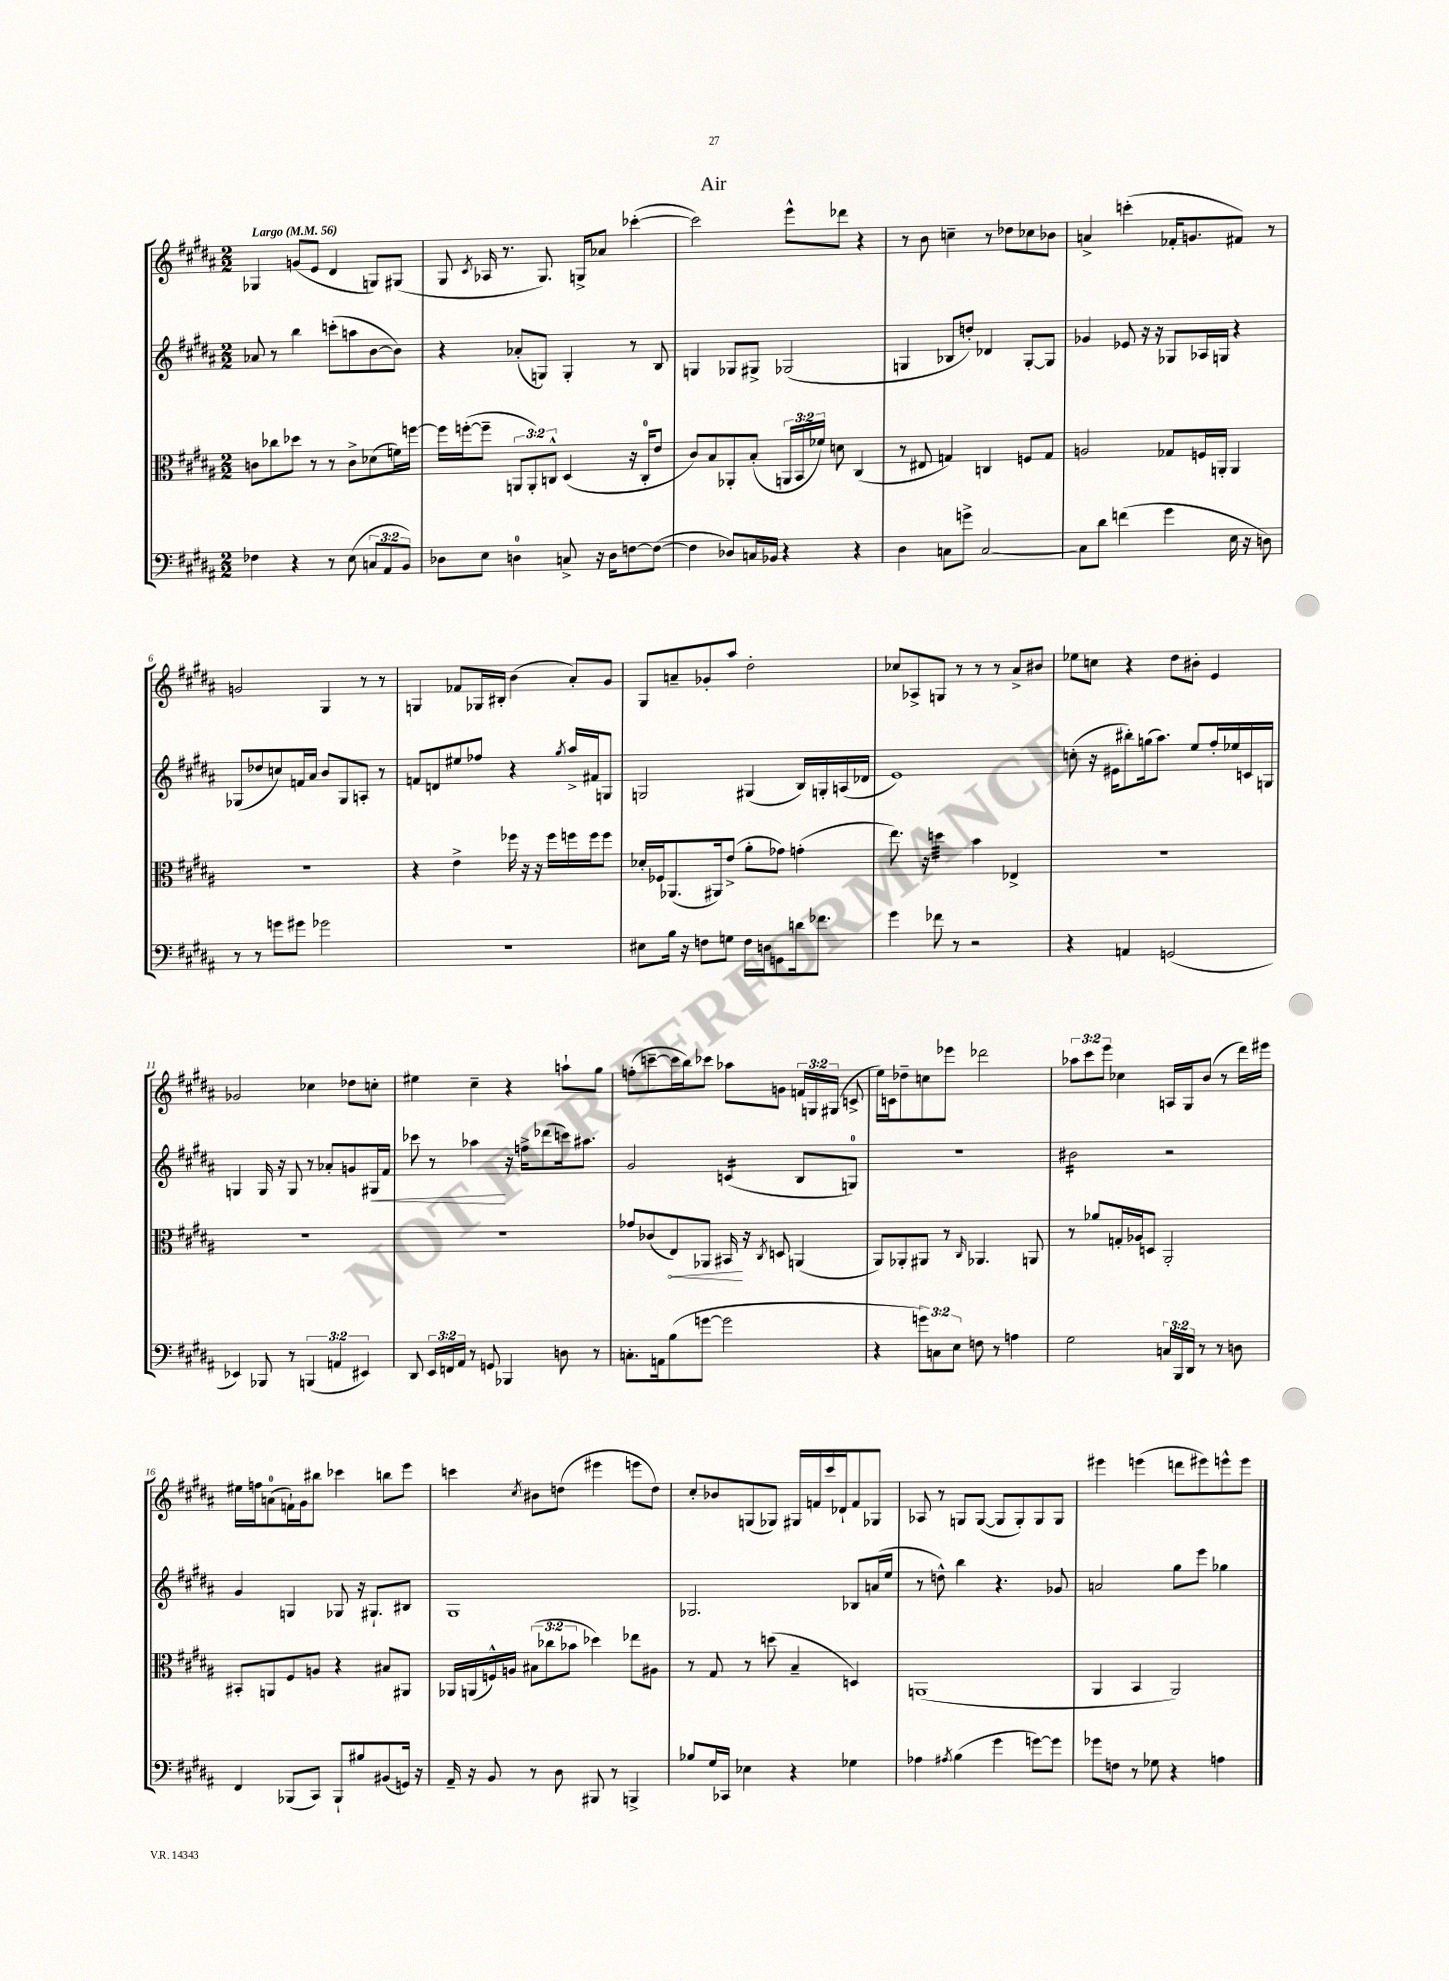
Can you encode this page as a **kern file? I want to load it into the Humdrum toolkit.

**kern	**kern	**kern	**kern
*staff4	*staff3	*staff2	*staff1
*clefF4	*clefC3	*clefG2	*clefG2
*k[f#c#g#d#a#]	*k[f#c#g#d#a#]	*k[f#c#g#d#a#]	*k[f#c#g#d#a#]
*M2/2	*M2/2	*M2/2	*M2/2
*MM56	*MM56	*MM56	*MM56
4F-	8c	8a-	4G-
.	8cc-	8r	.
4r	8dd-	4bb	(8g
.	8r	.	8e
8r	8r	(8ccc'	4d#
(8E	8c^	8aa	.
12C	(8d-	[8b	8G)
12AA#	.	.	.
.	16f)	8b])	(8G#
12BB)	.	.	.
.	[16ff	.	.
=	=	=	=
8D-	16ff]	4r	8G#
.	([16ff'	.	.
.	.	.	8qc#
8E	8ff~]	.	16A-
.	.	.	8.r
4D	12AA	(8a-'	.
.	12AA')	.	.
.	.	8G)	8.G#)
.	12C^^	.	.
8C^	(4D#	4G'	.
.	.	.	16G^
16r	.	.	8a-
16D	.	.	.
[8F	16r	8r	([4ccc-'
.	16C'	.	.
(8F_	8e	8B	.
=	=	=	=
4F]	8c#)	4G	2ccc-])
.	8B	.	.
8D-)	8AA-'	8G-	.
16C	(8B'	8G#^	.
16BB-	.	.	.
4r	24AA	(2G-	8eee^^
.	24BB	.	.
.	24f-)	.	.
.	8d	.	8ddd-
4r	(4C#	.	4r
=	=	=	=
4D#	8r	4G	8r
.	8E#	.	8b
8C	4G)	8B-	4cc~
8g^	.	8dd')	.
[2C	4C	4d-	8r
.	.	.	8dd-
.	8F	[8G'	8cc-
.	8G	8G]	8b-
=	=	=	=
8C]	2A	4g-	4a^
8d#	.	.	.
(4f	.	8e-	(4ccc'
.	.	16r	.
.	.	16r	.
4g#	8G-	8G-	16f-'
.	.	.	8.g
.	16F	16A-	.
.	16AA'	16G	.
16E	4AA	4r	8f#)
16r	.	.	.
8D)	.	.	8r
=	=	=	=
8r	1r	(8G-	2g
8r	.	8dd-	.
8g	.	8cc)	.
8g#	.	16f	.
.	.	16a#	.
2g-	.	8b	4G#
.	.	8G-	.
.	.	8A'	8r
.	.	8r	8r
=	=	=	=
1r	4r	8f	4G
.	.	8d	.
.	4e^	8ee#	8f-
.	.	8ff-	16G-
.	.	.	16B#'
.	16ff-	4r	(4b
.	16r	.	.
.	16r	.	.
.	16ff-	.	.
.	.	8qgg#	.
.	16ff	16aa#^	8a#')
.	16ff	16f#	.
.	8ff	8G	8g#
=	=	=	=
8E#	16d-'	2G	8G#
.	16F-	.	.
16B	(8.AA-	.	8a~
16r	.	.	.
8F	.	.	8g-'
.	16AA#)	.	.
8G	(8e^	.	8aa#
16F	8a#'	(4G#	2dd#'
16D	.	.	.
8GG	8g-)	.	.
16d	(4g'	16B)	.
8.f-	.	16G'	.
.	.	(16A	.
.	.	16d-	.
=	=	=	=
4g#	8.ee)	1e)	8cc-
.	.	.	8A-^
.	16r	.	.
8f-	4dd	.	8G
8r	.	.	8r
2r	4b	.	8r
.	.	.	8r
.	4E-^	.	8a#^
.	.	.	8b#
=	=	=	=
4r	1r	(8cc'	8ee-
.	.	16r	8cc
.	.	16e#	.
4AA	.	8bb#')	4r
.	.	(16gg	.
.	.	8.aa#)	.
(2GG	.	.	8dd#
.	.	8ee	8b#'
.	.	16ff#'	4e
.	.	16ee-	.
.	.	16c	.
.	.	16G	.
=	=	=	=
4EE-)	1r	4G	2g-
8BBB-	.	16G	.
.	.	16r	.
8r	.	8G	.
(6BBB	.	8r	4cc-
.	.	8a-'	.
6AA	.	.	.
.	.	8g	8dd-
6EE#)	.	.	.
.	.	16G#	8cc'
.	.	16f#	.
=	=	=	=
8DD#	1r	8ccc-	4ee#
24EE	.	8r	.
24FF	.	.	.
24AA#	.	.	.
8r	.	4aa-	4cc#~
8GG	.	.	.
4BBB-	.	16r	4r
.	.	16ff^	.
.	.	(8ddd-	.
8D	.	16ccc)	8aa`
.	.	8.aa#	.
8r	.	.	8gg#
=	=	=	=
8.C'	8g-	2g#	(8ff'
.	(8c-	.	[8ccc~
16AA	.	.	.
(8B	8E)	.	16ccc]
.	.	.	16bb)
[8g	8AA-	.	8ccc-
2g]	16BB#	(4c	8aa-
.	16r	.	.
.	8qC#	.	.
.	8D	.	8g
.	(4AA	8B	24f
.	.	.	24G
.	.	.	(24G#
.	.	8G)	8c^
=	=	=	=
4r	8AA#)	1r	16ee)
.	.	.	16c
.	8AA-'	.	8dd-~
12g)	8AA#	.	8cc
12C	.	.	.
.	8r	.	8eee-
12E	.	.	.
.	16qqC#	.	.
8F	4.AA-	.	2ddd-
8r	.	.	.
4A	.	.	.
.	8AA	.	.
=	=	=	=
2G#	8r	2b#	12aa-
.	.	.	12ccc#
.	8a-	.	.
.	.	.	12eee
.	16G'	.	4cc-
.	16A-	.	.
.	8D	.	.
24C	2AA#'	2r	16A
24BBB	.	.	.
.	.	.	16G#
24DD#	.	.	.
8r	.	.	(8b
8r	.	.	8r
8D	.	.	16ddd#)
.	.	.	16eee#
=	=	=	=
4FF#	8BB#'	4g#	16ee#
.	.	.	16ff
.	8AA	.	(8a
(8BBB-	8F#	4G	16f`)
.	.	.	16g#
8CC#)	8A	.	8bb#
8BBB-`	4r	8G-	4ccc-
8B#	.	16r	.
.	.	8.G#`	.
(8BB#	8B#	.	8bb
16GG)	8AA#	8B#	8eee
16r	.	.	.
=	=	=	=
16AA#~	16AA-	1G#	4ccc
16r	(16AA	.	.
8BB	16F^^)	.	.
.	16A	.	.
.	.	.	8qcc#
8r	(12B#	.	8b#
.	12cc-	.	.
8D#	.	.	(8dd
.	12b-	.	.
8BBB#	4dd-)	.	4eee#
8r	.	.	.
4BBB^	8ee-	.	8eee
.	8A#	.	8dd)
=	=	=	=
8B-	8r	2.G-	8cc#'
16G#	8G#	.	8b-
16CC-	.	.	.
4E-	8r	.	(8G
.	(8dd	.	8G-)
4r	4B~	.	16G#
.	.	.	16f
.	.	.	16ccc#
.	.	.	16d-`
4G-	4D)	8B-	8f
.	.	(16a	8G-
.	.	16ee	.
=	=	=	=
4A-	(1AA	8r	8A-
.	.	8dd^^)	8r
8qA#	.	.	.
(4B	.	4bb	8G
.	.	.	([8G
4g#	.	4.r	8G]
.	.	.	8G')
[8g)	.	.	8G
8g]	.	8g-	8G
=	=	=	=
8g-	4AA#	2a	4eee#
8F	.	.	.
8r	4BB	.	(4eee
8G-	.	.	.
4r	2AA#)	8gg#	8ddd
.	.	8eee	8eee#)
4A	.	4gg-	8eee^^
.	.	.	8eee
==	==	==	==
*-	*-	*-	*-
